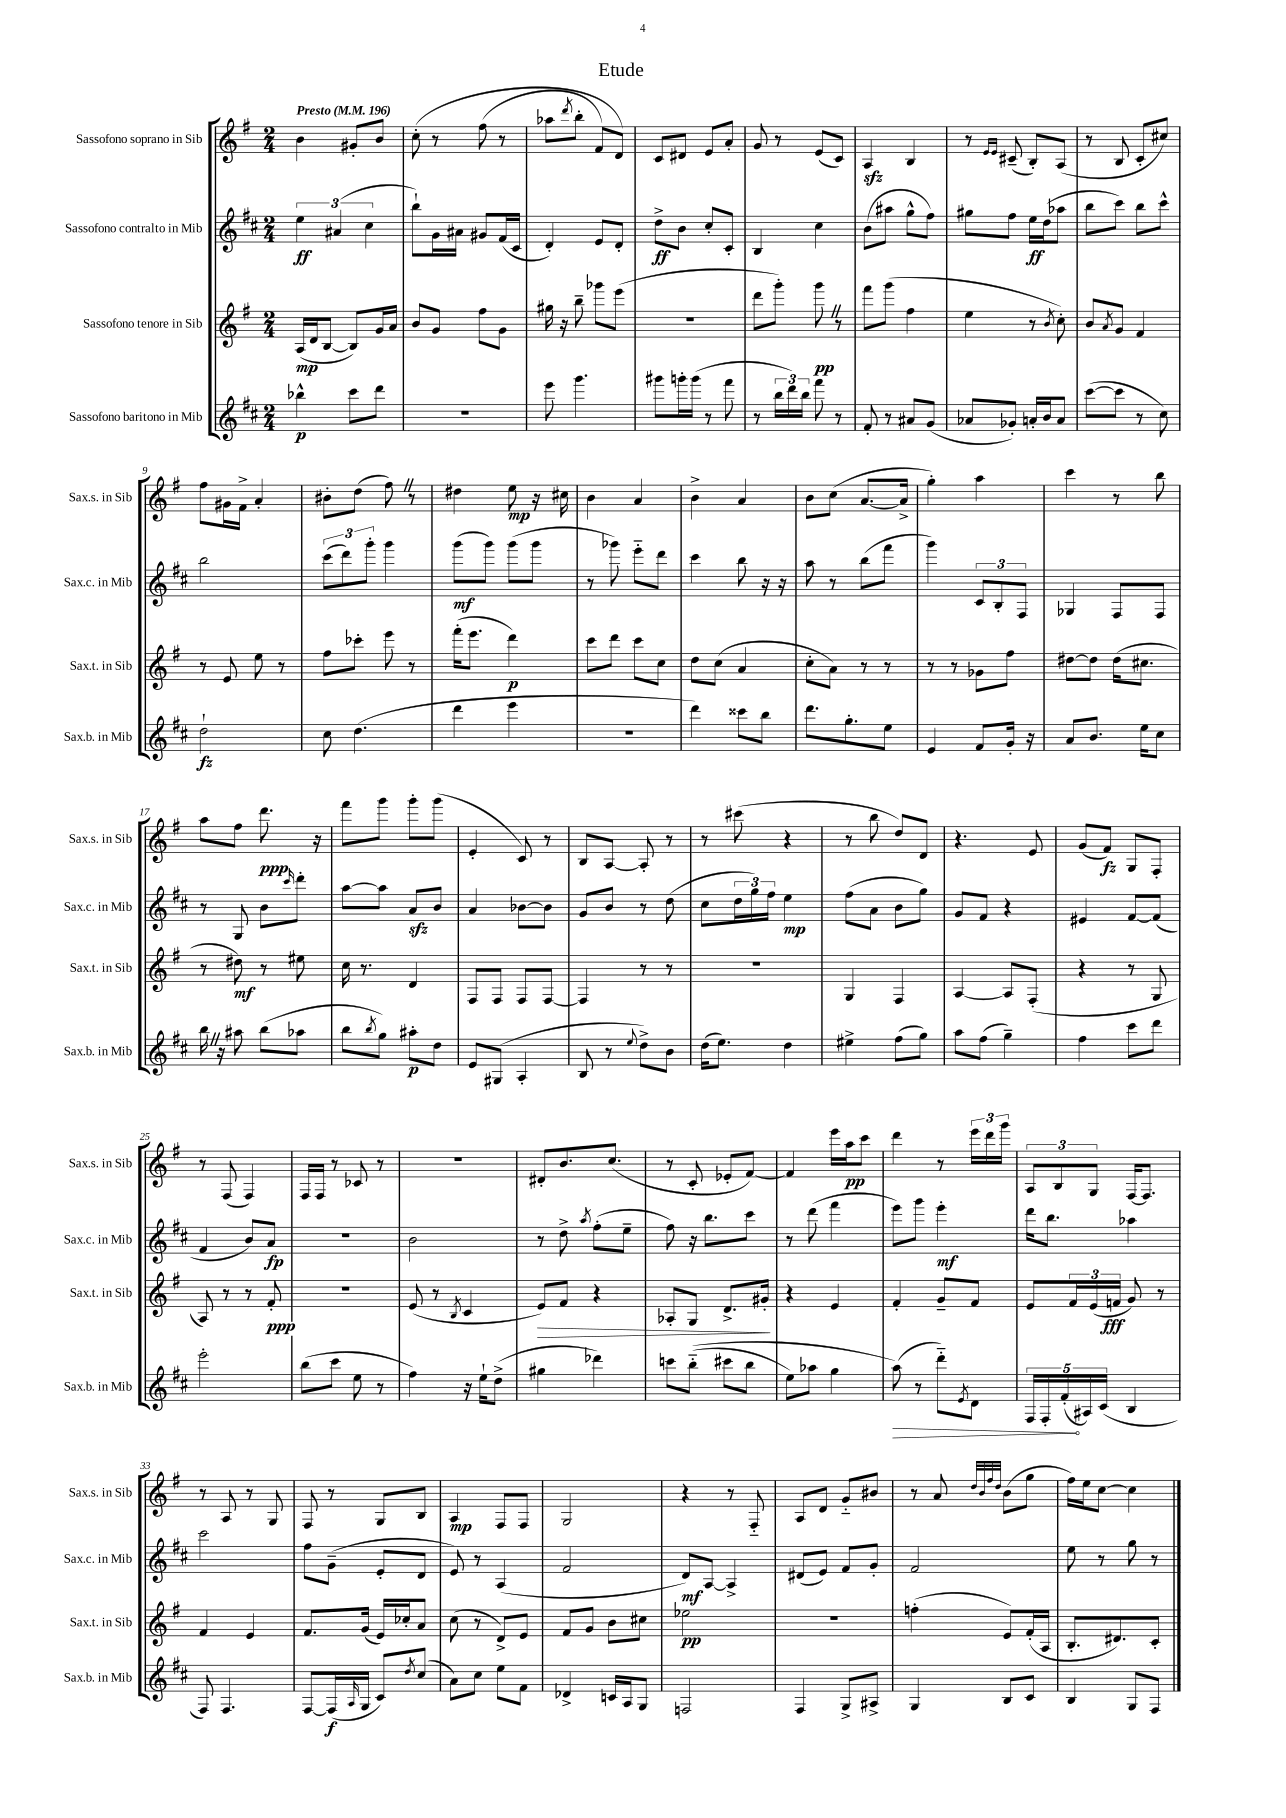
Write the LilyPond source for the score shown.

\header { title = "Etude" }
<<
\new StaffGroup <<
\new Staff = "s0" \with { instrumentName = "Sassofono soprano in Sib" shortInstrumentName = "Sax.s. in Sib" } {
    \clef treble \key g \major \numericTimeSignature \time 2/4 \tempo "Presto" 4 = 196
    b'4 gis'8-. b'8 |
    c''8-.\( r8 fis''8( r8 |
    aes''8 \acciaccatura { d'''8 } b''8-. fis'8) d'8\) |
    c'8 dis'8 e'8 a'8-. |
    g'8 r8 e'8( c'8) |
    a4\sfz b4 |
    r8 \grace { e'16 e'16 } cis'8--( b8-.) a8( |
    r8 b8 c'8-. cis''8) |
    fis''8 gis'16 fis'16-> a'4-. |
    bis'8-. d''8( fis''8) \once \override BreathingSign.text = \markup { \musicglyph "scripts.caesura.straight" } \breathe r8 |
    dis''4 e''8\mp r16 cis''16 |
    b'4 a'4 |
    b'4-> a'4 |
    b'8 c''8( a'8.~ a'16-> |
    g''4-.) a''4 |
    c'''4 r8 b''8 |
    a''8 fis''8 d'''8.\ppp r16 |
    fis'''8 g'''8 g'''8-. g'''8( |
    e'4-. c'8) r8 |
    b8 a8~ a8-. r8 |
    r8 cis'''8( r4 |
    r8 b''8 d''8) d'8 |
    r4. e'8 |
    g'8( fis'8\fz) g8 fis8-. |
    r8 fis8( fis4) |
    fis16 fis16 r8 ces'8 r8 |
    R2 |
    dis'8-. b'8. c''8.( |
    r8 c'8-. ees'8-. fis'8~) |
    fis'4 e'''16 a''16\pp c'''8 |
    d'''4 r8 \tuplet 3/2 { e'''16 d'''16 g'''16 } |
    \tuplet 3/2 { a8 b8 g8 } fis16~ fis8. |
    r8 a8 r8 g8 |
    fis8 r8 g8 b8 |
    a4\mp fis8 fis8 |
    g2 |
    r4 r8 fis8-_ |
    a8 d'8 g'8-_ bis'8 |
    r8 a'8 \grace { d''32 b'32 fis''32 d''32 } b'8( g''8 |
    fis''16) e''16 c''8~ c''4 \bar "|." |
}
\new Staff = "s1" \with { instrumentName = "Sassofono contralto in Mib" shortInstrumentName = "Sax.c. in Mib" } {
    \clef treble \key d \major \numericTimeSignature \time 2/4
    \tuplet 3/2 { e''4\ff ais'4( cis''4 } |
    b''8-!) g'16 ais'16 gis'8 fis'16( cis'16 |
    d'4-.) e'8 d'8-. |
    d''8->\ff b'8 cis''8-. cis'8-. |
    b4 cis''4 |
    b'8( ais''8 g''8-^ fis''8) |
    gis''8 fis''8 e''16\ff d''16( aes''8 |
    b''8 cis'''8) b''8 cis'''8-^ |
    b''2 |
    \tuplet 3/2 { cis'''8( d'''8) g'''8-. } g'''4 |
    g'''8\mf( g'''8) g'''8( g'''8 |
    r8 ges'''8) e'''8-_ d'''8 |
    cis'''4 b''8 r16 r16 |
    a''8 r8 b''8( fis'''8 |
    g'''4) \tuplet 3/2 { cis'8 b8-. fis8 } |
    ges4 fis8 fis8 |
    r8 g8 b'8 \grace { cis'''16 } d'''8-. |
    a''8~ a''8 a'8\sfz b'8 |
    a'4 bes'8~ bes'8 |
    g'8 b'8 r8 d''8( |
    cis''8 \tuplet 3/2 { d''16 g''16) fis''16 } e''4\mp |
    fis''8( a'8 b'8 g''8) |
    g'8 fis'8 r4 |
    eis'4 fis'8~ fis'8( |
    fis'4 b'8) a'8\fp |
    r2 |
    b'2 |
    r8 d''8-> \acciaccatura { a''8 } fis''8-.( e''8-- |
    fis''8) r16 b''8. cis'''8 |
    r8 d'''8( fis'''4 |
    e'''8) g'''8 e'''4-.\mf |
    d'''16 b''8. aes''4 |
    cis'''2 |
    fis''8 g'8--( e'8-. d'8 |
    e'8) r8 a4( |
    fis'2 |
    d'8\mf) a8~ a4-> |
    dis'8( e'8) fis'8 g'8-. |
    fis'2 |
    e''8 r8 g''8 r8 \bar "|." |
}
\new Staff = "s2" \with { instrumentName = "Sassofono tenore in Sib" shortInstrumentName = "Sax.t. in Sib" } {
    \clef treble \key g \major \numericTimeSignature \time 2/4
    a16\mp( d'16 b8~ b8) g'16 a'16 |
    b'8 g'8 fis''8 g'8 |
    gis''16 r16 b''8-- ges'''8 e'''8( |
    R2 |
    d'''8 g'''8-.) g'''8\pp \once \override BreathingSign.text = \markup { \musicglyph "scripts.caesura.straight" } \breathe r8 |
    fis'''8 g'''8( fis''4 |
    e''4 r8 \acciaccatura { b'8 } c''8-.) |
    b'8 \acciaccatura { a'8 } g'8 fis'4 |
    r8 e'8 e''8 r8 |
    fis''8 ces'''8-. e'''8 r8 |
    fis'''16-.( e'''8. d'''4\p) |
    c'''8 d'''8 c'''8 c''8 |
    d''8 c''8( a'4 |
    c''8-. a'8) r8 r8 |
    r8 r8 ges'8 fis''8 |
    dis''8~ dis''8 dis''16( cis''8. |
    r8 dis''8\mf) r8 eis''8 |
    c''16 r8. d'4 |
    fis8 fis8 fis8 fis8~ |
    fis4 r8 r8 |
    r2 |
    g4 fis4 |
    a4~ a8 fis8-.( |
    r4 r8 g8 |
    a8) r8 r8 fis'8-.\ppp |
    R2 |
    e'8( r8 \acciaccatura { b8 } c'4 |
    e'8\>) fis'8 r4 |
    aes8-. g8 d'8.-> gis'16-.\! |
    r4 e'4 |
    fis'4-. g'8-- fis'8 |
    e'8 \tuplet 3/2 { fis'16 e'16( f'16\fff } g'8) r8 |
    fis'4 e'4 |
    fis'8. g'16( e'16) ces''16-. a'8 |
    c''8( r8 d'8->) e'8 |
    fis'8 g'8 b'8 cis''8 |
    ees''2\pp |
    r2 |
    f''4-.( e'8) fis'16-.( a16 |
    b8.-. dis'8.) c'8-. \bar "|." |
}
\new Staff = "s3" \with { instrumentName = "Sassofono baritono in Mib" shortInstrumentName = "Sax.b. in Mib" } {
    \clef treble \key d \major \numericTimeSignature \time 2/4
    bes''4-^\p cis'''8 d'''8 |
    r2 |
    e'''8 g'''4. |
    gis'''8 g'''16-. g'''16( r8 fis'''8 |
    r8 \tuplet 3/2 { b''16 d'''16) b''16 } fis'''8 r8 |
    fis'8-. r8 ais'8 g'8( |
    aes'8 ges'8-.) a'16-. b'16 a'8 |
    cis'''8~( cis'''8 r8 cis''8) |
    d''2-!\fz |
    cis''8 d''4.( |
    d'''4 e'''4 |
    r2 |
    d'''4) cisis'''8 b''8 |
    d'''8. g''8.-. e''8 |
    e'4 fis'8 g'16-. r16 |
    a'8 b'8. e''16 cis''8 |
    b''16 \once \override BreathingSign.text = \markup { \musicglyph "scripts.caesura.straight" } \breathe r16 ais''8 b''8( aes''8 |
    b''8 \acciaccatura { b''8 } g''8) ais''8-.\p d''8 |
    e'8 gis8( a4-. |
    b8 r8 \appoggiatura { e''8 } d''8->) b'8 |
    d''16( e''8.) d''4 |
    eis''4-> fis''8( g''8) |
    a''8 fis''8( g''4--) |
    fis''4 cis'''8 d'''8 |
    e'''2-. |
    b''8( cis'''8 e''8 r8 |
    fis''4) r16 e''16-! d''8->( |
    gis''4 des'''4) |
    c'''8 b''8-_(\( cis'''8 b''8 |
    e''8) aes''8 g''4 |
    \once \override Hairpin.circled-tip = ##t a''8\>(\) r8 d'''8-_) \acciaccatura { e'8 } d'8 |
    \tuplet 5/4 { fis16 fis16-. fis'16-.\!( ais16) cis'16( } b4 |
    fis8) fis4. |
    fis8~ fis16\f( \grace { a16 } g16 cis'8) \acciaccatura { d''8 } cis''8( |
    a'8) cis''8 e''8 fis'8 |
    des'4-> c'16 a16 g8 |
    f2 |
    fis4 g8-> ais8-> |
    g4 b8 cis'8 |
    b4 g8 fis8 \bar "|." |
}
>>
>>
